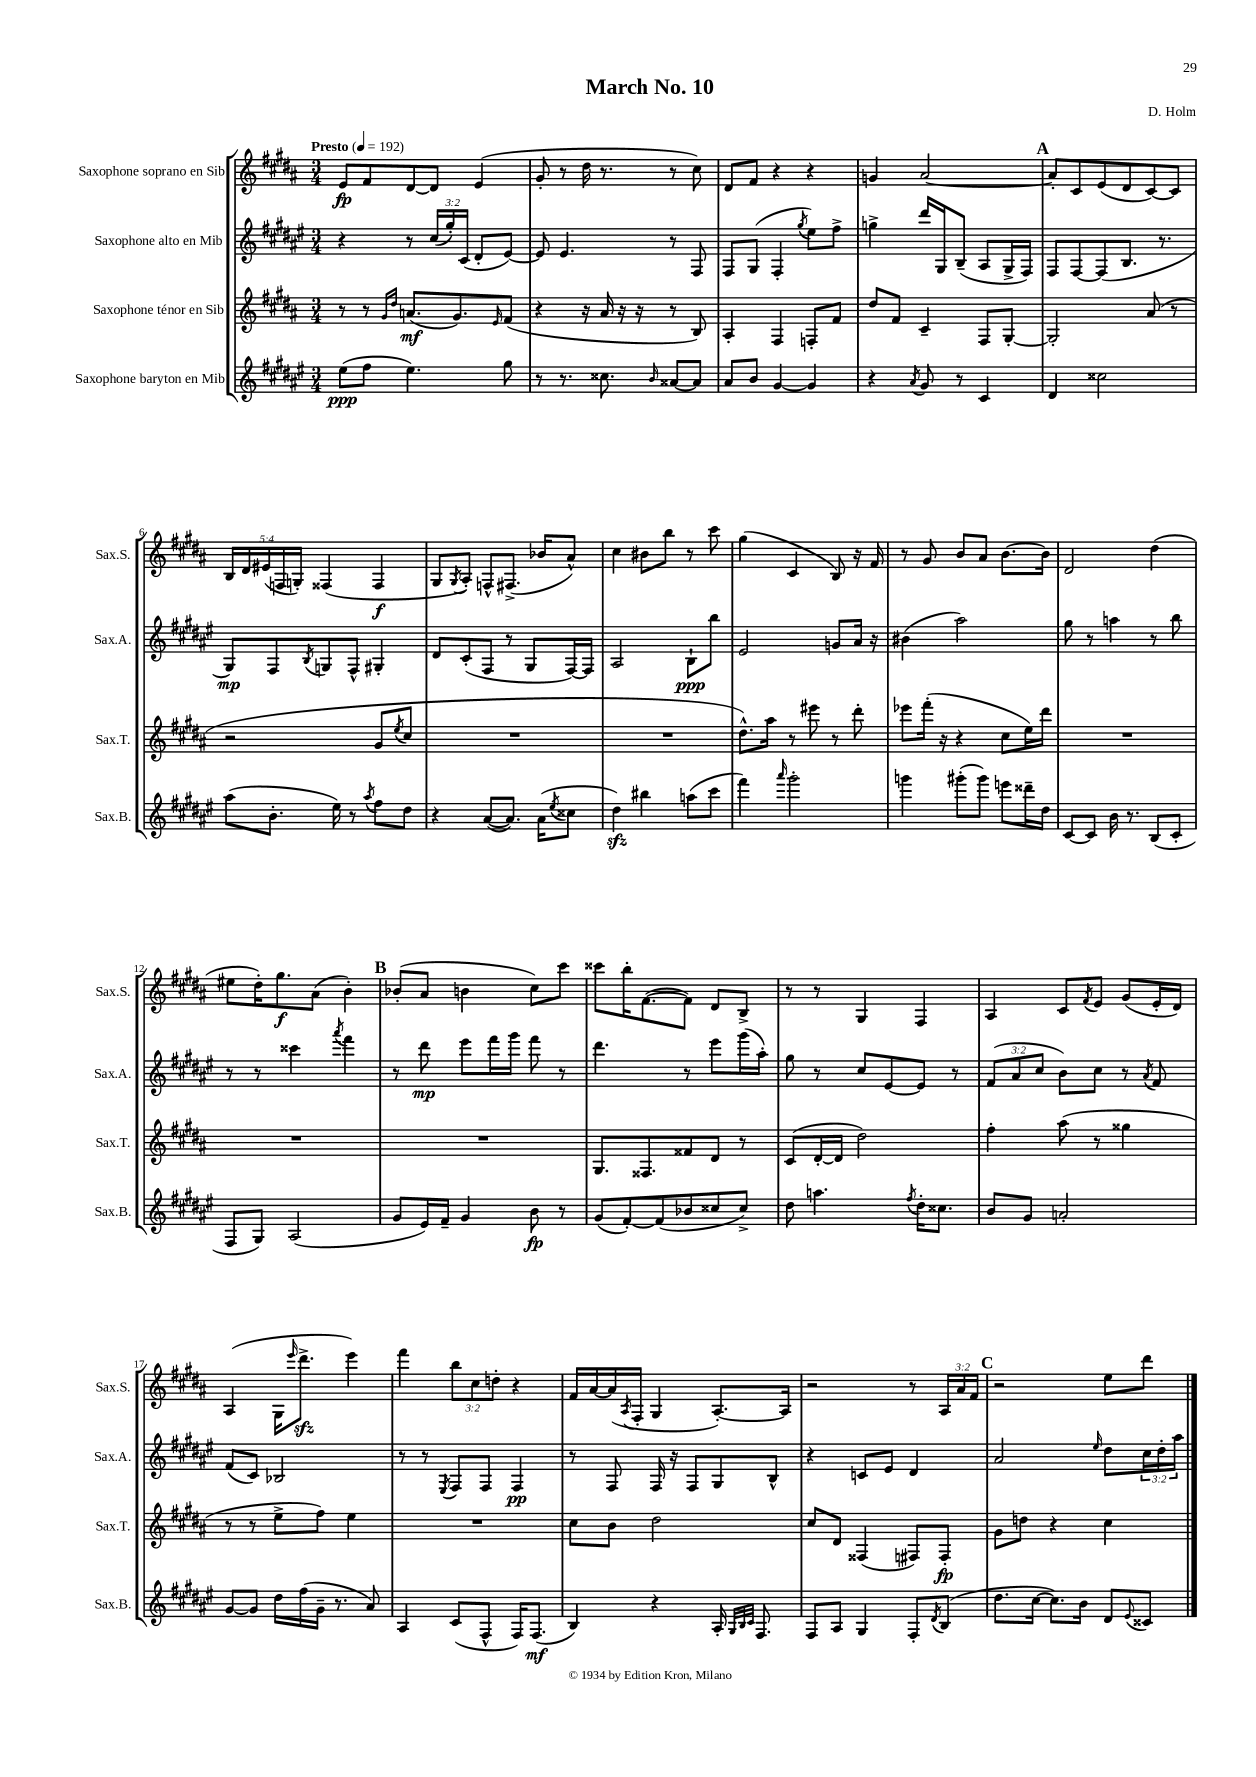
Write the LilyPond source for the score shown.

\header { title = "March No. 10" composer = "D. Holm" }
<<
\new StaffGroup <<
\new Staff = "s0" \with { instrumentName = "Saxophone soprano en Sib" shortInstrumentName = "Sax.S." } {
    \clef treble \key b \major \numericTimeSignature \time 3/4 \override Staff.TupletNumber.text = #tuplet-number::calc-fraction-text \tempo "Presto" 4 = 192
    e'8\fp fis'8 dis'8~ dis'8 e'4( |
    gis'8-. r8 dis''16 r8. r8 cis''8) |
    dis'8 fis'8 r4 r4 |
    g'4 ais'2~ |
    \mark \markup { \bold "A" } ais'8-. cis'8 e'8( dis'8 cis'8~) cis'8 |
    \tuplet 5/4 { b16 dis'16 eis'16( f16 g16-.) } fisis4( fisis4\f |
    gis8 \acciaccatura { gis8 } ais8-.) f8-^ fis8.->( bes'16 ais'8-^) |
    cis''4 bis'8 b''8 r8 cis'''8 |
    gis''4( cis'4 b8) r16 fis'16 |
    r8 gis'8 b'8 ais'8 b'8.~ b'16 |
    dis'2 dis''4( |
    eis''8 dis''16-.) gis''8.\f ais'8( b'4-.) |
    \mark \markup { \bold "B" } bes'8-.( ais'8 b'4 cis''8) cis'''8 |
    cisis'''8 b''16-. fis'8.~( fis'8) dis'8 b8-> |
    r8 r8 gis4 fis4 |
    ais4 cis'8 \acciaccatura { fis'8 } e'8 gis'8( e'16-. dis'16) |
    ais4( gis16 \grace { e'''16 } dis'''8.->\sfz e'''4) |
    fis'''4 \tuplet 3/2 { b''8 cis''8 d''8-. } r4 |
    fis'16 ais'16~ ais'16( \acciaccatura { ais8 } fis16-. gis4 ais8.~-.) ais16 |
    r2 r8 \tuplet 3/2 { ais16 ais'16 fis'16 } |
    \mark \markup { \bold "C" } r2 e''8 dis'''8 \bar "|." |
}
\new Staff = "s1" \with { instrumentName = "Saxophone alto en Mib" shortInstrumentName = "Sax.A." } {
    \clef treble \key fis \major \numericTimeSignature \time 3/4 \override Staff.TupletNumber.text = #tuplet-number::calc-fraction-text
    r4 r8 \tuplet 3/2 { cis''16( gis''16-.) cis'16( } dis'8-. eis'8~) |
    eis'8 eis'4. r8 fis8 |
    fis8 gis8( fis4-. \acciaccatura { gis''8 } eis''8) fis''8-> |
    g''4-> dis'''16 gis16 b8--( ais8 gis16-> fis16) |
    \mark \markup { \bold "A" } fis8 fis8~ fis8( b8. r8. |
    gis8\mp) fis8 \acciaccatura { b8 } g8 fis8-^ gis4-. |
    dis'8 cis'8-.( fis8 r8 gis8 fis16~) fis16 |
    ais2 b8-!\ppp b''8 |
    eis'2 g'8 ais'16 r16 |
    bis'4( ais''2) |
    gis''8 r8 a''4 r8 b''8 |
    r8 r8 cisis'''4 \acciaccatura { ais'''8 } fis'''4 |
    \mark \markup { \bold "B" } r8 dis'''8\mp eis'''8 fis'''16 gis'''16 fis'''8 r8 |
    dis'''4. r8 eis'''8 gis'''16( ais''16-.) |
    gis''8 r8 cis''8 eis'8~ eis'8 r8 |
    \tuplet 3/2 { fis'8( ais'8 cis''8 } b'8) cis''8 r8 \acciaccatura { ais'8 } fis'8 |
    fis'8( cis'8) bes2 |
    r8 r8 \acciaccatura { eis8 } fis8 fis8 fis4\pp |
    r8 fis8 fis16 r16 fis8 gis8 b8-^ |
    r4 c'8 eis'8 dis'4 |
    \mark \markup { \bold "C" } ais'2 \grace { eis''16 } dis''8 \tuplet 3/2 { cis''16 dis''16-. ais''16 } \bar "|." |
}
\new Staff = "s2" \with { instrumentName = "Saxophone ténor en Sib" shortInstrumentName = "Sax.T." } {
    \clef treble \key b \major \numericTimeSignature \time 3/4
    r8 r8 \grace { gis'16 dis''16 } a'8.\mf( gis'8.) \grace { e'16 } fis'8( |
    r4 r16 ais'16 r16 r16 r8 b8) |
    ais4-. fis4 f8-. fis'8 |
    dis''8 fis'8 cis'4-- fis8 gis8~-. |
    \mark \markup { \bold "A" } gis2-. ais'8( r8 |
    r2 gis'8 \acciaccatura { e''8 } cis''8 |
    R2. |
    R2. |
    dis''8.-^) ais''16 r8 eis'''8 r8 dis'''8-. |
    ees'''8 fis'''16-.( r16 r4 cis''8 e''16) dis'''16 |
    R2. |
    R2. |
    \mark \markup { \bold "B" } R2. |
    gis8. fisis8. fisis'8 dis'8 r8 |
    cis'8( dis'16~-. dis'16 dis''2) |
    fis''4-. ais''8( r8 gisis''4 |
    r8 r8 e''8-> fis''8) e''4 |
    R2. |
    cis''8 b'8 dis''2 |
    cis''8 dis'8 fisis4( fis8) fis8-.\fp |
    \mark \markup { \bold "C" } gis'8 d''8 r4 cis''4 \bar "|." |
}
\new Staff = "s3" \with { instrumentName = "Saxophone baryton en Mib" shortInstrumentName = "Sax.B." } {
    \clef treble \key fis \major \numericTimeSignature \time 3/4
    eis''8\ppp( fis''8 eis''4.) gis''8 |
    r8 r8. cisis''8. \grace { b'16 } aisis'8~ aisis'8 |
    ais'8 b'8 gis'4~ gis'4 |
    r4 \acciaccatura { ais'8 } gis'8 r8 cis'4 |
    \mark \markup { \bold "A" } dis'4 cisis''2 |
    ais''8( b'8.-. eis''16) r8 \acciaccatura { ais''8 } fis''8 dis''8 |
    r4 ais'8~( ais'8.) ais'16( \acciaccatura { eis''8 } cisis''8 |
    dis''4\sfz) bis''4 a''8( cis'''8 |
    fis'''4) \grace { ais'''16 } gis'''2-. |
    g'''4 gis'''8-.( gis'''8) e'''8 disis'''16-- dis''16 |
    cis'8~ cis'8 b'16 r8. b8( cis'8-. |
    fis8 gis8) ais2( |
    \mark \markup { \bold "B" } gis'8 eis'16) fis'16-- gis'4 b'8\fp r8 |
    gis'8( fis'8~-.) fis'8( bes'8 cisis''8 cisis''8->) |
    dis''8 a''4. \acciaccatura { fis''8 } dis''16-. cisis''8. |
    b'8 gis'8 a'2-. |
    gis'8~ gis'8 dis''16 fis''16( gis'16-- r8. ais'8) |
    ais4 cis'8( fis8-^ fis16) fis8.\mf( |
    b4) r4 ais16-. \grace { gis32 b32 cis'32 } fis8. |
    fis8 ais8 gis4 fis8-. \acciaccatura { dis'8 } b8( |
    \mark \markup { \bold "C" } dis''8. cis''16~ cis''8.) b'16 dis'8 \appoggiatura { eis'8 } cisis'8 \bar "|." |
}
>>
>>
